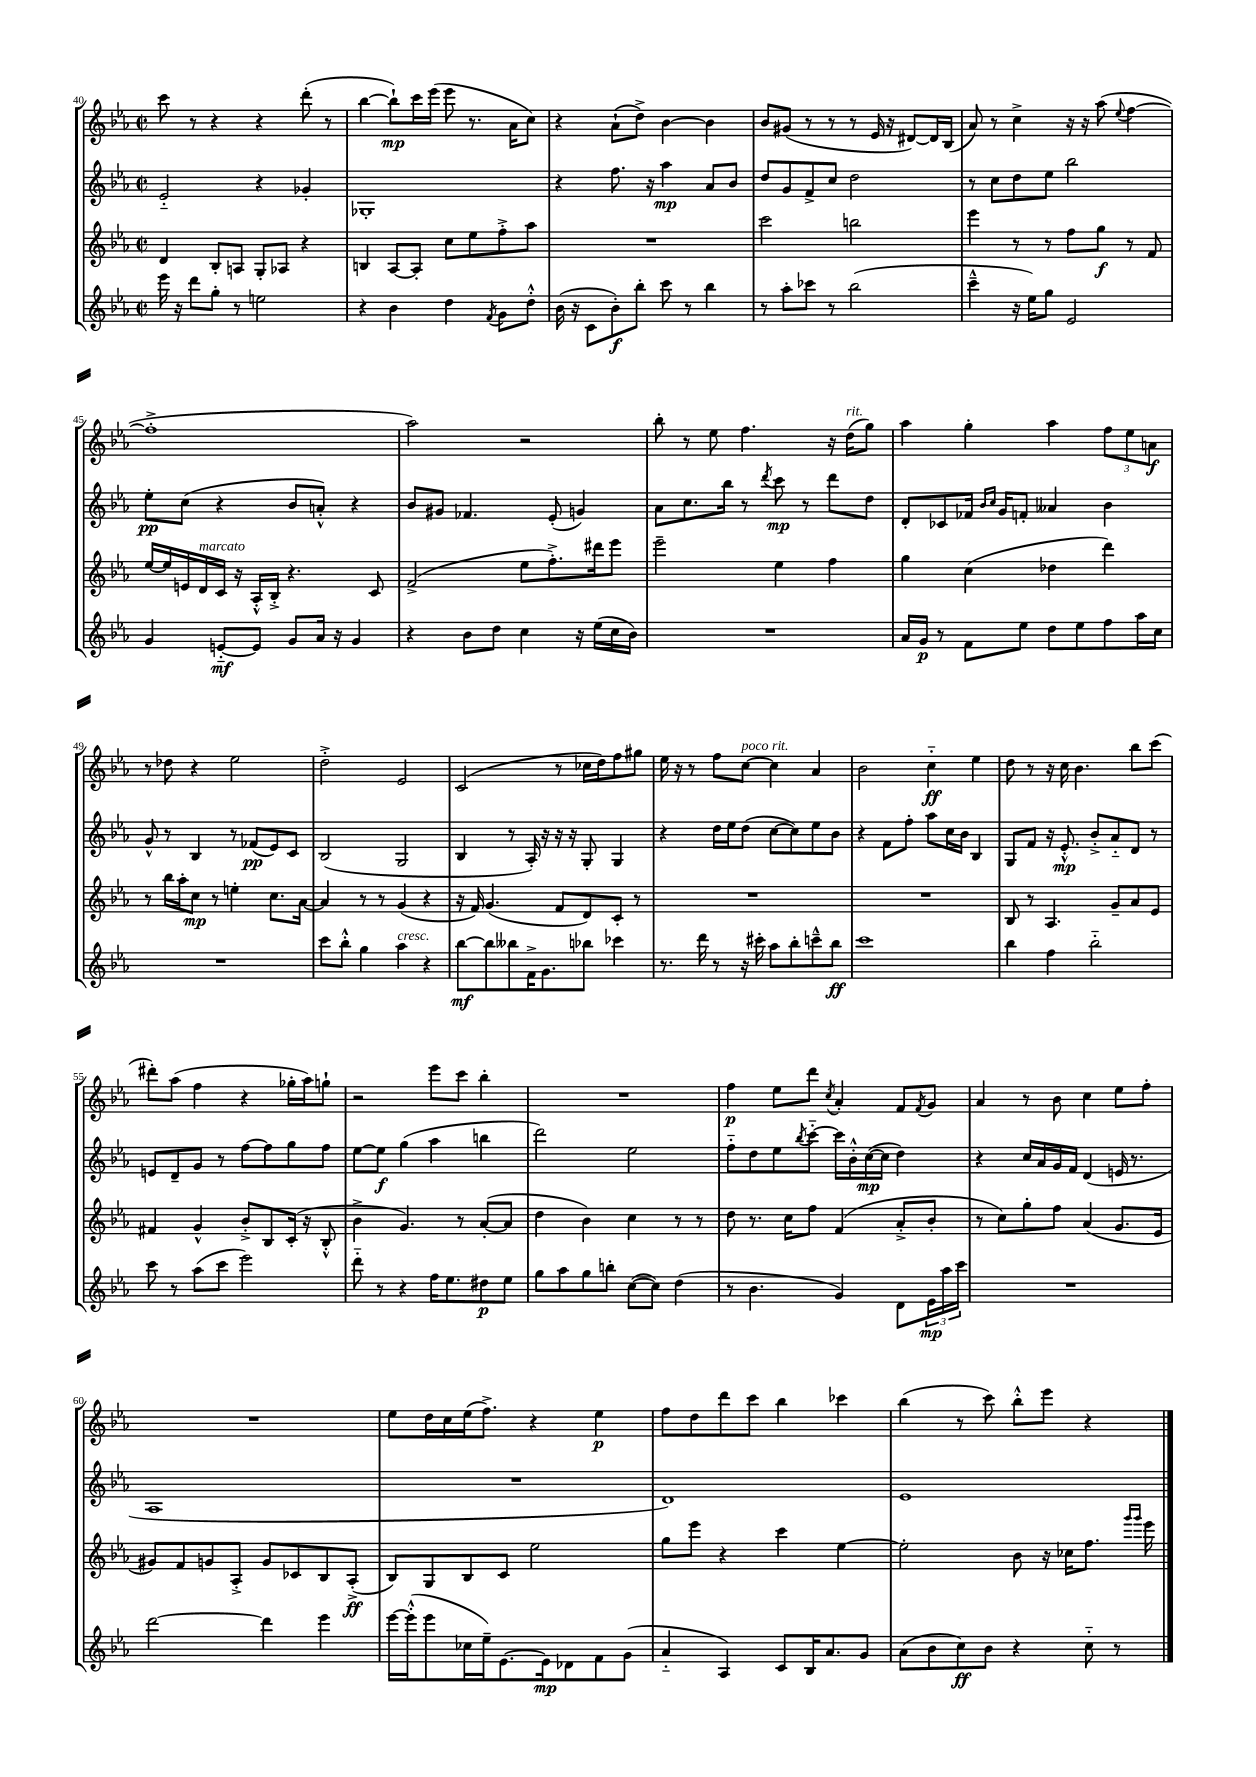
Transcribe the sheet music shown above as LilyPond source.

<<
\new StaffGroup <<
\new Staff = "s0" {
    \clef treble \key ees \major \defaultTimeSignature \time 2/2
    c'''8 r8 r4 r4 d'''8-.( r8 |
    bes''4~ bes''8-!\mp) c'''16 ees'''16( ees'''8 r8. aes'16 c''8) |
    r4 aes'8-!( d''8->) bes'4~ bes'4 |
    bes'8 gis'8( r8 r8 r8 ees'16 r16 dis'8~) dis'16 bes16( |
    aes'8) r8 c''4-> r16 r16 aes''8( \appoggiatura { ees''8 } f''4~ |
    f''1-.-> |
    aes''2) r2 |
    bes''8-. r8 ees''8 f''4. r16 d''16^\markup { \italic "rit." }( g''8) |
    aes''4 g''4-. aes''4 \tuplet 3/2 { f''8 ees''8 a'8\f } |
    r8 des''8 r4 ees''2 |
    d''2-.-> ees'2 |
    c'2( r8 ces''16 d''16) f''8 gis''8 |
    ees''16 r16 r8 f''8 c''8~^\markup { \italic "poco rit." } c''4 aes'4 |
    bes'2 c''4-_\ff ees''4 |
    d''8 r8 r16 c''16 bes'4. bes''8 c'''8( |
    dis'''8-.) aes''8( f''4 r4 ges''16-. aes''16) g''8-! |
    r2 ees'''8 c'''8 bes''4-. |
    R1 |
    f''4\p ees''8 d'''8 \acciaccatura { c''8 } aes'4-. f'8 \acciaccatura { f'8 } g'8 |
    aes'4 r8 bes'8 c''4 ees''8 f''8-. |
    R1 |
    ees''8 d''16 c''16 ees''16( f''8.->) r4 ees''4\p |
    f''8 d''8 d'''8 c'''8 bes''4 ces'''4 |
    bes''4( r8 c'''8) bes''8-.-^ ees'''8 r4 \bar "|." |
}
\new Staff = "s1" {
    \clef treble \key ees \major \defaultTimeSignature \time 2/2
    ees'2-_ r4 ges'4-. |
    ges1-. |
    r4 f''8. r16 aes''4\mp aes'8 bes'8 |
    d''8 g'8 f'8-> c''8 d''2 |
    r8 c''8 d''8 ees''8 bes''2 |
    ees''8-.\pp c''8( r4 bes'8 a'8-.-^) r4 |
    bes'8 gis'8 fes'4. ees'8-.( g'4) |
    aes'8 c''8. bes''16 r8 \acciaccatura { d'''8 } c'''8\mp r8 d'''8 d''8 |
    d'8-. ces'8 fes'16 \grace { bes'16 c''16 } g'16 f'8-. aeses'4 bes'4 |
    g'8-^ r8 bes4 r8 fes'8\pp( ees'8) c'8 |
    bes2( g2 |
    bes4 r8 aes16-.) r16 r16 r16 g8-. g4 |
    r4 d''16 ees''16 d''8( c''8~ c''8) ees''8 bes'8 |
    r4 f'8 f''8-. aes''8 c''16 bes'16 bes4 |
    g8 f'8 r16 ees'8.-.-^\mp bes'8-.-> aes'8-_ d'8 r8 |
    e'8 d'8-- g'8 r8 f''8~ f''8 g''8 f''8 |
    ees''8~ ees''8\f g''4( aes''4 b''4 |
    d'''2) ees''2 |
    f''8-_ d''8 ees''8 \acciaccatura { bes''8 } c'''8~-_ c'''16 bes'16-.-^ c''16~\mp( c''16 d''4) |
    r4 c''16 aes'16 g'16 f'16 d'4( e'16 r8. |
    aes1 |
    R1 |
    d'1) |
    ees'1 \bar "|." |
}
\new Staff = "s2" {
    \clef treble \key ees \major \defaultTimeSignature \time 2/2
    d'4 bes8-. a8 g8-. aes8 r4 |
    b4 aes8~ aes8-. c''8 ees''8 f''8-.-> aes''8 |
    R1 |
    c'''2 b''2 |
    ees'''4 r8 r8 f''8 g''8\f r8 f'8 |
    ees''16~ ees''16 e'16 d'16^\markup { \italic "marcato" } c'16 r16 aes16-.-^ bes16-.-> r4. c'8 |
    f'2->( ees''8 f''8.-.->) dis'''16 ees'''8 |
    ees'''2-- ees''4 f''4 |
    g''4 c''4( des''4 d'''4) |
    r8 bes''16 aes''16-. c''8\mp r8 e''4-. c''8. aes'16~ |
    aes'4 r8 r8 g'4( r4 |
    r16 f'16) g'4.( f'8 d'8) c'8-. r8 |
    R1 |
    R1 |
    bes8 r8 aes4. g'8-- aes'8 ees'8 |
    fis'4 g'4-^ bes'8-.-> bes8 c'16-.( r16 bes8-.-^ |
    bes'4-> g'4.) r8 aes'8~-.( aes'8 |
    d''4 bes'4) c''4 r8 r8 |
    d''8 r8. c''16 f''8 f'4( aes'8-.-> bes'8-. |
    r8 c''8) g''8-. f''8 aes'4( g'8. ees'16 |
    gis'8) f'8 g'8 aes8-.-> g'8 ces'8 bes8 aes8-.->\ff( |
    bes8) g8 bes8 c'8 ees''2 |
    g''8 ees'''8 r4 c'''4 ees''4~ |
    ees''2-. bes'8 r16 ces''16 f''8. \grace { g'''16 g'''16 } ees'''16 \bar "|." |
}
\new Staff = "s3" {
    \clef treble \key ees \major \defaultTimeSignature \time 2/2
    ees'''16 r16 d'''8 g''8-. r8 e''2 |
    r4 bes'4 d''4 \acciaccatura { f'8 } g'8 d''8-.-^ |
    bes'16( r16 c'8 bes'8-.\f) bes''8-. c'''8 r8 bes''4 |
    r8 aes''8-. ces'''8 r8 bes''2( |
    c'''4---^ r16 ees''16) g''8 ees'2 |
    g'4 e'8~-_\mf e'8 g'8 aes'16 r16 g'4 |
    r4 bes'8 d''8 c''4 r16 ees''16( c''16 bes'16) |
    R1 |
    aes'16 g'16\p r8 f'8 ees''8 d''8 ees''8 f''8 aes''16 c''16 |
    R1 |
    c'''8 bes''8-.-^ g''4 aes''4^\markup { \italic "cresc." } r4 |
    bes''8~\mf bes''8 beses''8 f'16-> g'8. bes''8 ces'''4 |
    r8. d'''16 r8 r16 cis'''16-. aes''8 bes''8-. c'''8---^ bes''8\ff |
    c'''1 |
    bes''4 f''4 bes''2-_ |
    c'''8 r8 aes''8( c'''8 ees'''2) |
    d'''8-_ r8 r4 f''16 ees''8. dis''8\p ees''8 |
    g''8 aes''8 g''8 b''8-. c''8~( c''8) d''4( |
    r8 bes'4. g'4) d'8 \tuplet 3/2 { ees'16\mp aes''16 c'''16 } |
    R1 |
    d'''2~ d'''4 ees'''4 |
    ees'''16~ ees'''16-.-^( ees'''8 ces''16 ees''16--) ees'8.~ ees'16\mp des'8 f'8 g'8( |
    aes'4-_ aes4) c'8 bes16 aes'8. g'8 |
    aes'8( bes'8 c''8\ff) bes'8 r4 c''8-_ r8 \bar "|." |
}
>>
>>
\layout { \context { \Score currentBarNumber = #40 } }
